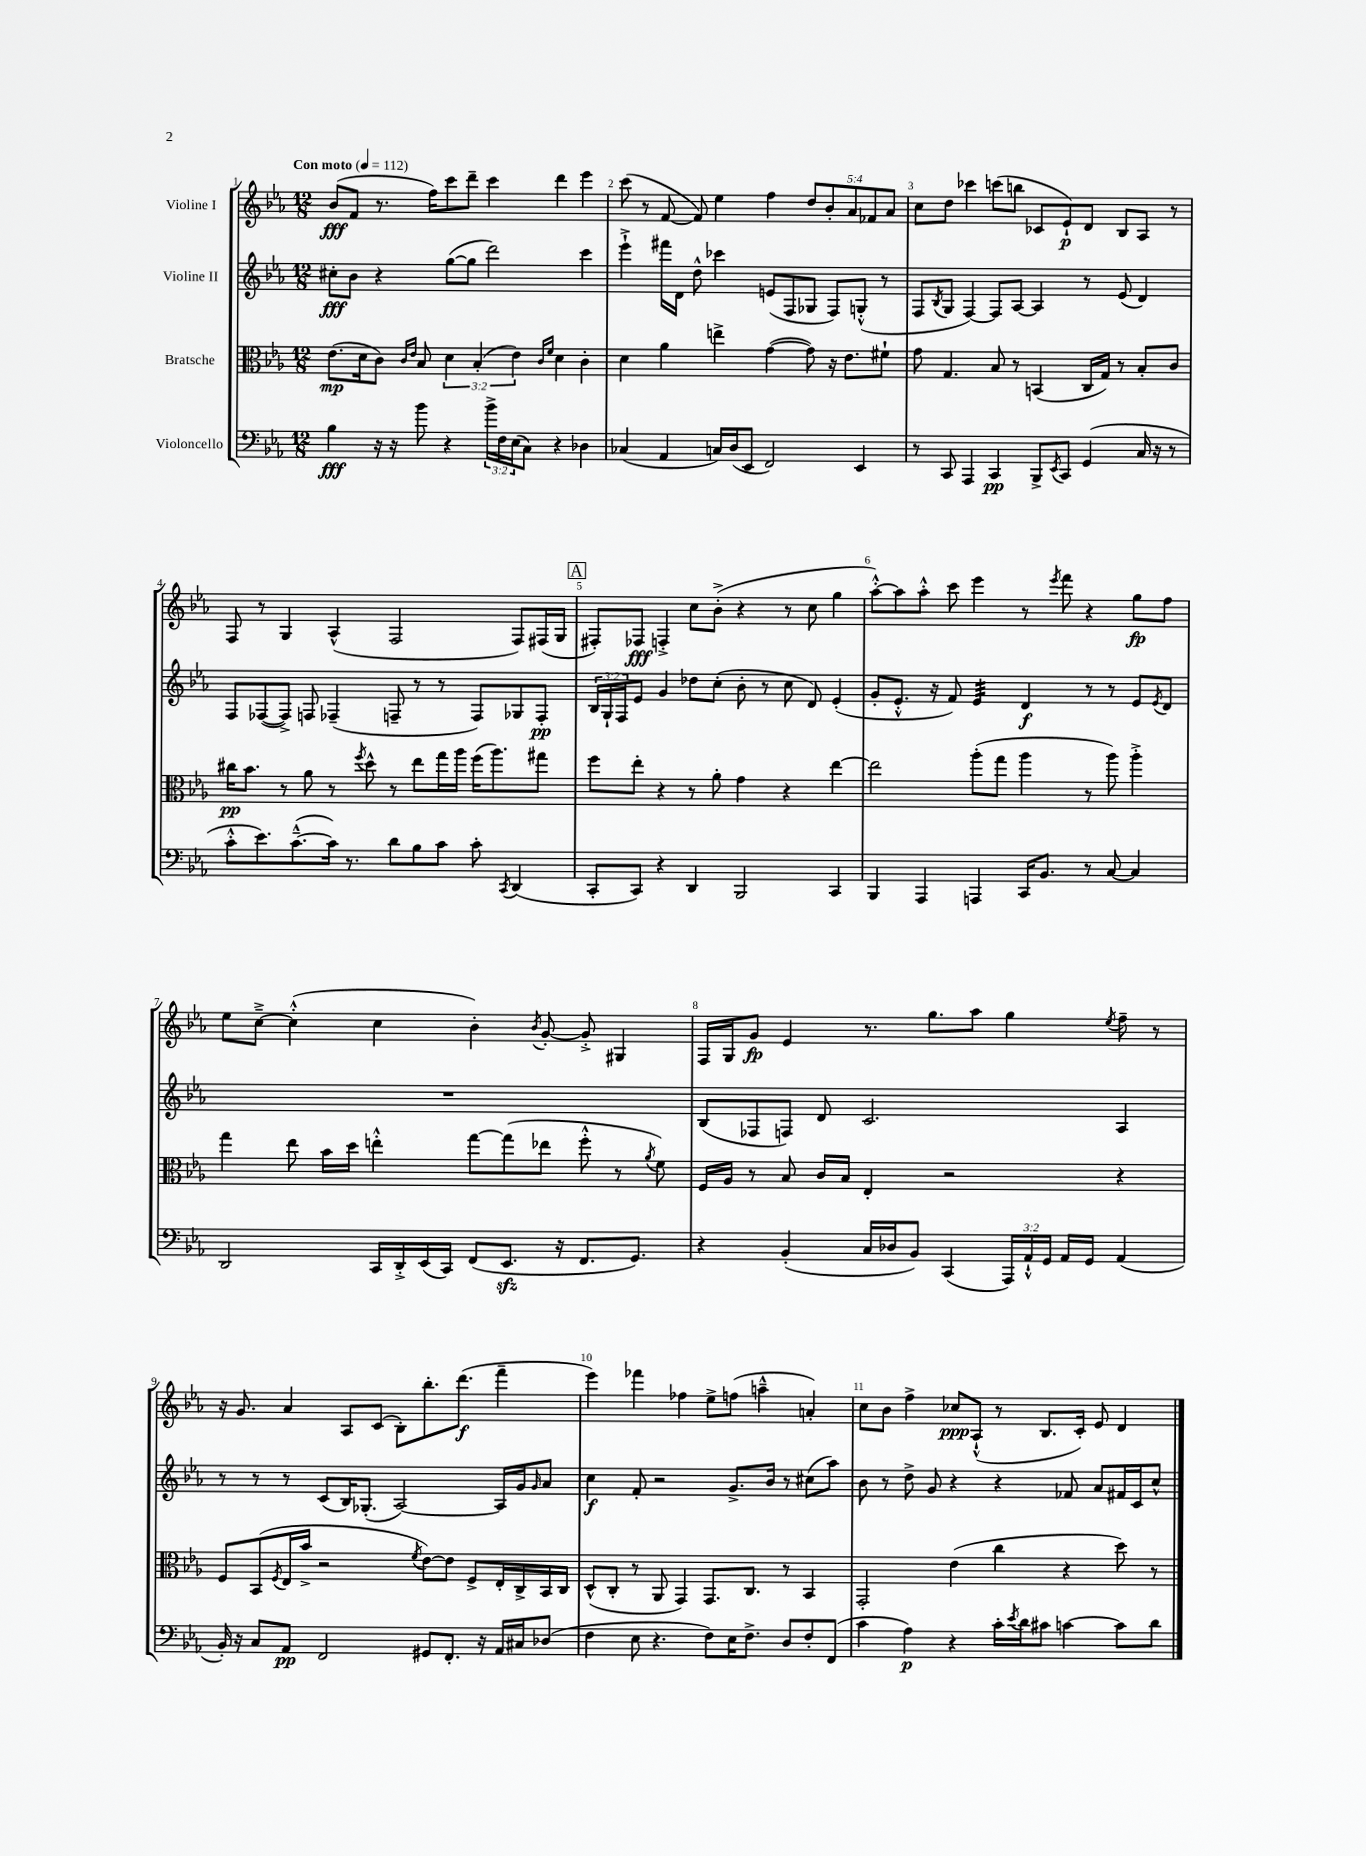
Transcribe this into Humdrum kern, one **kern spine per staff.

**kern	**dynam	**kern	**dynam	**kern	**dynam	**kern	**dynam
*part4	*part4	*part3	*part3	*part2	*part2	*part1	*part1
*staff4	*staff4	*staff3	*staff3	*staff2	*staff2	*staff1	*staff1
*I"Violoncello	*	*I"Bratsche	*	*I"Violine II	*	*I"Violine I	*
*clefF4	*	*clefC3	*	*clefG2	*	*clefG2	*
*k[b-e-a-]	*	*k[b-e-a-]	*	*k[b-e-a-]	*	*k[b-e-a-]	*
*M12/8	*	*M12/8	*	*M12/8	*	*M12/8	*
*MM112	*	*MM112	*	*MM112	*	*MM112	*
=1	=1	=1	=1	=1	=1	=1	=1
!	!	!	!	!	!	!LO:TX:a:B:t=Con moto	!
4B-\	fff	(8.e-\L	mp	8cc#X'\L	fff	(8b-/L	fff
.	.	.	.	8b-\J	.	8f/J	.
.	.	16d\k	.	.	.	.	.
16r	.	8c\J)	.	4r	.	8.r	.
16r	.	.	.	.	.	.	.
.	.	16qqc/LL	.	.	.	.	.
.	.	16qqe-/JJ	.	.	.	.	.
8b-\	.	8B-/	.	.	.	.	.
.	.	.	.	.	.	16ff\KL)	.
4r	.	6d\	.	([8gg\L	.	8ccc\	.
.	.	.	.	8gg\J]	.	8ddd~\J	.
.	.	(6B-'/	.	.	.	.	.
24b-^\LL	.	.	.	2ddd\)	.	4ccc\	.
24F\	.	.	.	.	.	.	.
(24E-\J	.	6e-\)	.	.	.	.	.
8C\J)	.	.	.	.	.	.	.
.	.	16qqc/LL	.	.	.	.	.
.	.	16qqf/JJ	.	.	.	.	.
4r	.	4d\	.	.	.	4ddd\	.
4D-X\	.	4c'\	.	4ccc\	.	4eee-\	.
=2	=2	=2	=2	=2	=2	=2	=2
(4C-X/	.	4d\	.	4eee-`^\	.	(8ccc\	.
.	.	.	.	.	.	8r	.
4AA-/	.	4a-\	.	16fff#X\LL	.	[8f/	.
.	.	.	.	16d\JJ	.	.	.
.	.	.	.	8dd^^\	.	8f/])	.
16Cn/LL)	.	4een^\	.	4ccc-X\	.	4ee-\	.
(16D/J	.	.	.	.	.	.	.
8EE-/J	.	.	.	.	.	.	.
2FF/)	.	([4g\	.	(8en/L	.	4ff\	.
.	.	.	.	8F/	.	.	.
.	.	8g\])	.	8G-X/J	.	10dd/L	.
.	.	.	.	.	.	10b-'/	.
.	.	16r	.	8F/L)	.	.	.
.	.	8.e-\L	.	.	.	.	.
.	.	.	.	.	.	10a-/	.
4EE-/	.	.	.	(8Gn'^^/J	.	.	.
.	.	.	.	.	.	10f-X/	.
.	.	8f#X`\J	.	8r	.	.	.
.	.	.	.	.	.	10a-/J	.
=3	=3	=3	=3	=3	=3	=3	=3
8r	.	8g\	.	8F/L	.	8cc\L	.
.	.	.	.	8qB-/	.	.	.
8CC/	.	4.G/	.	8G/J	.	8dd\J	.
4AAA-/	.	.	.	[4F/)	.	4ccc-X\	.
4CC/	pp	8B-/	.	8F/L]	.	(8cccn\L	.
.	.	8r	.	[8A-/J	.	8bbn\J	.
8BBB-^/L	.	(4BBn/	.	4A-/]	.	8c-X/L	.
8qEE-/	.	.	.	.	.	.	.
8CC/J	.	.	.	.	.	8e-`/)	p
(4GG/	.	16C/LL	.	8r	.	8d/J	.
.	.	16G/JJ)	.	.	.	.	.
.	.	8r	.	(8e-/	.	8B-/L	.
16C/	.	8B-'/L	.	4d/)	.	8A-/J	.
16r	.	.	.	.	.	.	.
8r	.	8c/J	.	.	.	8r	.
!!LO:LB:g=z
=4	=4	=4	=4	=4	=4	=4	=4
8c'^^\L	.	16cc#X\KL	pp	8F/L	.	8F/	.
.	.	8.b-\J	.	.	.	.	.
8.e-\)	.	.	.	([8F-X/	.	8r	.
.	.	8r	.	8F-^/J])	.	4G/	.
([8.c~^^\	.	.	.	.	.	.	.
.	.	8a-\	.	8Fn/	.	.	.
16c\Jk])	.	8r	.	(4F-X~/	.	(4A-^^/	.
8.r	.	.	.	.	.	.	.
.	.	8qff/	.	.	.	.	.
.	.	8dd^^\	.	.	.	.	.
8d\L	.	8r	.	8Fn~/	.	2F/	.
8B-\	.	8ee-\L	.	8r	.	.	.
8c\J	.	16gg\L	.	8r	.	.	.
.	.	16aa-\JJ	.	.	.	.	.
8c'\	.	(16ff\KL	.	8F/L)	.	.	.
.	.	8.aa-\)	.	.	.	.	.
8qCC/	.	.	.	.	.	.	.
(4DD/	.	.	.	8G-X/	.	8F/L)	.
.	.	8gg#X\J	.	8F'/J	pp	(16F#X/L	.
.	.	.	.	.	.	16G/JJ	.
!!LO:REH:place=s1:t=A
=5	=5	=5	=5	=5	=5	=5	=5
8CC'/L	.	8ff\L	.	24B-/LL	.	8F#X'/L)	.
.	.	.	.	24G`/	.	.	.
.	.	.	.	24F/J	.	.	.
8CC/J)	.	8ee-'\J	.	8e-/J	.	8F-X/J	fff
4r	.	4r	.	4g/	.	4Fn'^/	.
4DD/	.	8r	.	8dd-X\L	.	8cc\L	.
.	.	8a-'\	.	(8cc'\J	.	(8b-'^\J	.
2BBB-/	.	4g\	.	8b-'\	.	4r	.
.	.	.	.	8r	.	.	.
.	.	4r	.	8cc\	.	8r	.
.	.	.	.	8d/)	.	8cc\	.
4CC/	.	[4ee-\	.	(4e-'/	.	4gg\	.
=6	=6	=6	=6	=6	=6	=6	=6
4BBB-/	.	2ee-\]	.	8g'/L	.	[8aa-'^^\L)	.
.	.	.	.	8.e-'^^/J	.	8aa-\]	.
4AAA-/	.	.	.	.	.	8aa-'^^\J	.
.	.	.	.	16r	.	.	.
.	.	.	.	8f/)	.	8ccc\	.
*	*	*	*	*tremolo	*	*	*
4AAAn/	.	(8aa-'\L	.	32e-/LLL	.	4eee-\	.
.	.	.	.	32e-/	.	.	.
.	.	.	.	32e-/	.	.	.
.	.	.	.	32e-/	.	.	.
.	.	8gg\J	.	32e-/	.	.	.
.	.	.	.	32e-/	.	.	.
.	.	.	.	32e-/	.	.	.
.	.	.	.	32e-/JJJ	.	.	.
*	*	*	*	*Xtremolo	*	*	*
16CC/KL	.	4aa-\	.	4d/	f	8r	.
8.BB-/J	.	.	.	.	.	.	.
.	.	.	.	.	.	8qeee-/	.
.	.	.	.	.	.	8fff\	.
8r	.	8r	.	8r	.	4r	.
[8C/	.	8aa-\)	.	8r	.	.	.
4C/]	.	4aa-'^\	.	8e-/L	.	8gg\L	fp
.	.	.	.	8qe-/	.	.	.
.	.	.	.	8d/J	.	8ff\J	.
!!LO:LB:g=z
=7	=7	=7	=7	=7	=7	=7	=7
2DD/	.	4gg\	.	1.r	.	8ee-\L	.
.	.	.	.	.	.	[8cc~^\J	.
.	.	8ee-\	.	.	.	(4cc'^^\]	.
.	.	16b-\LL	.	.	.	.	.
.	.	16dd\JJ	.	.	.	.	.
16CC/LL	.	4een'^^\	.	.	.	4cc\	.
16DD'^/	.	.	.	.	.	.	.
(16EE-/	.	.	.	.	.	.	.
16CC/JJ)	.	.	.	.	.	.	.
(8FF/L	.	[8gg\L	.	.	.	4b-'\)	.
8.EE-zz/J	.	(8gg\]	.	.	.	.	.
.	.	.	.	.	.	8qb-/	.
.	.	8ee-X\J	.	.	.	[8g'/	.
16r	.	.	.	.	.	.	.
8.FF/L	.	8ff'^^\	.	.	.	8g'^/]	.
.	.	8r	.	.	.	4G#X/	.
8.GG/J)	.	.	.	.	.	.	.
.	.	8qa-/	.	.	.	.	.
.	.	8f\)	.	.	.	.	.
=8	=8	=8	=8	=8	=8	=8	=8
4r	.	16F/LL	.	(8B-/L	.	16F/LL	.
.	.	16A-/JJ	.	.	.	16G/J	.
.	.	8r	.	8F-X/	.	8g/J	fp
(4BB-'/	.	8B-/	.	8Fn/J)	.	4e-/	.
.	.	16c/LL	.	8d/	.	.	.
.	.	16B-/JJ	.	.	.	.	.
16C/LL	.	4E-'/	.	2.c/	.	8.r	.
16D-X/J	.	.	.	.	.	.	.
8BB-/J)	.	.	.	.	.	.	.
.	.	.	.	.	.	8.gg\L	.
(4CC/	.	2r	.	.	.	.	.
.	.	.	.	.	.	8aa-\J	.
24AAA-/LL)	.	.	.	.	.	4gg\	.
24AA-`^^/	.	.	.	.	.	.	.
24GG/JJ	.	.	.	.	.	.	.
16AA-/LL	.	.	.	.	.	.	.
16GG/JJ	.	.	.	.	.	.	.
.	.	.	.	.	.	8qee-/	.
(4AA-/	.	4r	.	4A-/	.	8ff~\	.
.	.	.	.	.	.	8r	.
!!LO:LB:g=z
=9	=9	=9	=9	=9	=9	=9	=9
16BB-'/)	.	8F/L	.	8r	.	16r	.
16r	.	.	.	.	.	8.g/	.
8C/L	.	(8BB-/	.	8r	.	.	.
.	.	8qF/	.	.	.	.	.
8AA-/J	pp	16E-/L	.	8r	.	4a-/	.
.	.	16b-^/JJ	.	.	.	.	.
2FF/	.	2r	.	(8c/L	.	.	.
.	.	.	.	16B-/K)	.	8A-/L	.
.	.	.	.	(8.G-X'/J	.	.	.
.	.	.	.	.	.	(8c/J	.
.	.	.	.	[2A-/)	.	8B-'\L)	.
.	.	8qf/	.	.	.	.	.
8GG#X/L	.	[8e-\L)	.	.	.	8.bb-'\	.
8.FF'/J	.	8e-\J]	.	.	.	.	.
.	.	.	.	.	.	(8.ddd\J	f
.	.	8F^/L	.	.	.	.	.
16r	.	.	.	.	.	.	.
16AA-/LL	.	16E-'/L	.	16A-/LL]	.	4fff~\	.
16C#X/J	.	16C^/	.	16g/J	.	.	.
.	.	.	.	16qqg/	.	.	.
(8D-X/J	.	16BB-/	.	8a-/J	.	.	.
.	.	16C/JJ	.	.	.	.	.
=10	=10	=10	=10	=10	=10	=10	=10
4F\	.	(8D^^/L	.	4cc\	f	4eee-\)	.
.	.	8C'/J	.	.	.	.	.
8E-\	.	8r	.	8f'/	.	4fff-X\	.
4.r	.	8AA-/	.	2r	.	.	.
.	.	4GG/)	.	.	.	4ff-X\	.
8F\L)	.	8.GG/L	.	.	.	8ee-^\L	.
16E-\K	.	.	.	8.g^/L	.	(8ffn\J	.
8.F^\J	.	8.C/J	.	.	.	.	.
.	.	.	.	.	.	4aan~^^\	.
.	.	.	.	16b-/Jk	.	.	.
8D/L	.	8r	.	8r	.	.	.
8F'/	.	4BB-/	.	(8cc#X\L	.	4an'/)	.
(8FF/J	.	.	.	8aa-\J)	.	.	.
=11	=11	=11	=11	=11	=11	=11	=11
4c\	.	2GG'/	.	8b-\	.	8cc\L	.
.	.	.	.	8r	.	8b-\J	.
4A-\)	p	.	.	8dd^\	.	4ff^\	.
.	.	.	.	8g/	.	.	.
4r	.	(4e-\	.	4r	.	8cc-X/L	ppp
.	.	.	.	.	.	(8A-`^^/J	.
16c'\LL	.	4cc\	.	4r	.	8r	.
8qe-/	.	.	.	.	.	.	.
16d\J	.	.	.	.	.	.	.
8c#X\J	.	.	.	.	.	8.B-/L	.
[4cn\	.	4r	.	8f-X/	.	.	.
.	.	.	.	.	.	16c'/Jk)	.
.	.	.	.	8a-/L	.	8e-/	.
8c\L]	.	8dd\)	.	16f#X/L	.	4d/	.
.	.	.	.	16c/J	.	.	.
8d\J	.	8r	.	8cc^^/J	.	.	.
==	==	==	==	==	==	==	==
*-	*-	*-	*-	*-	*-	*-	*-
